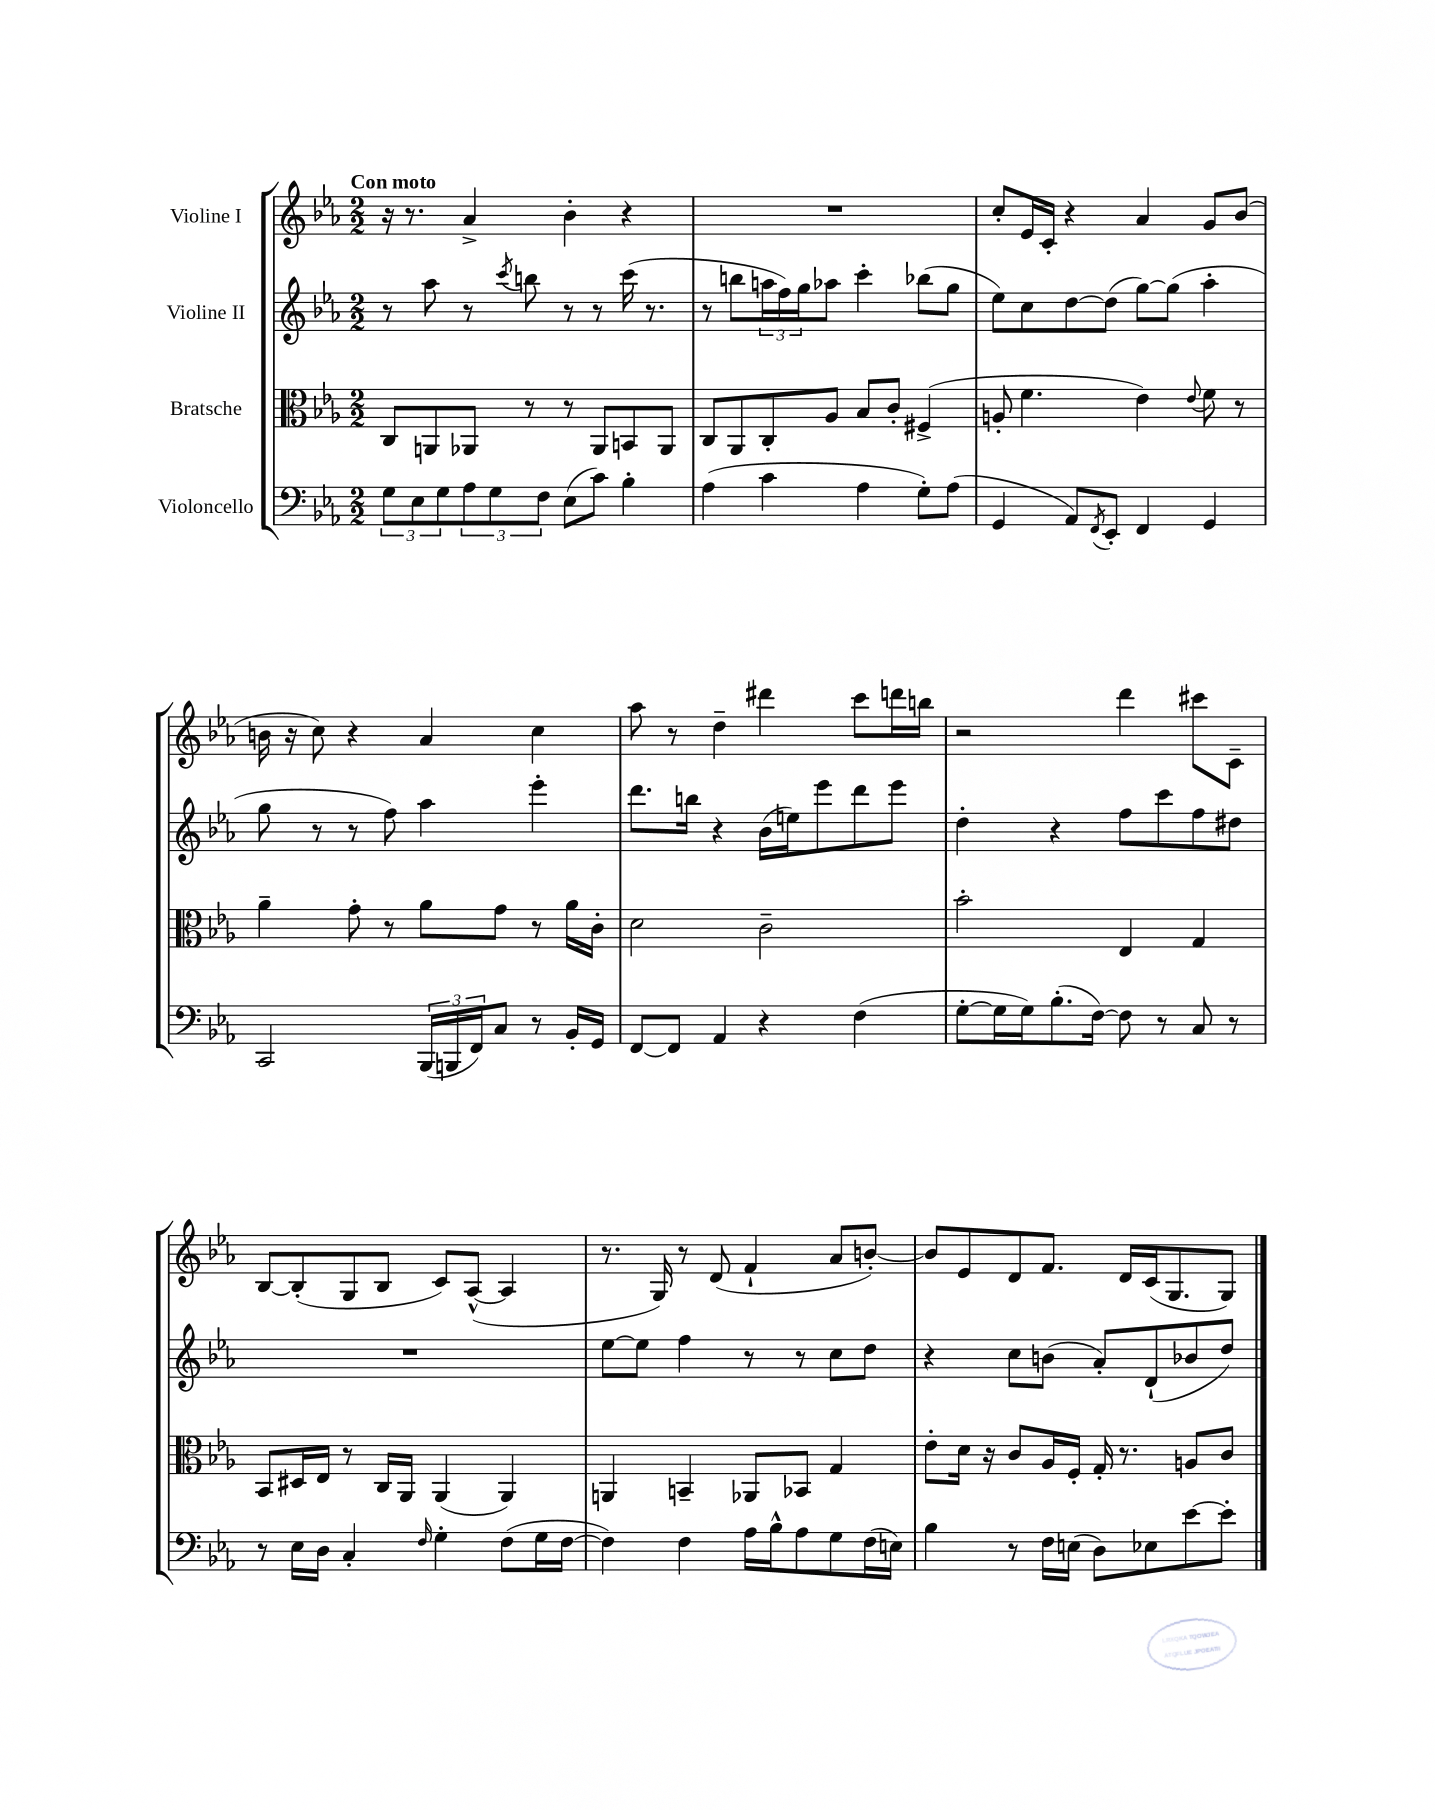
<<
\new StaffGroup <<
\new Staff = "s0" \with { instrumentName = "Violine I" } {
    \clef treble \key ees \major \numericTimeSignature \time 2/2 \tempo "Con moto"
    r16 r8. aes'4-> bes'4-. r4 |
    R1 |
    c''8-. ees'16 c'16-. r4 aes'4 g'8 bes'8( |
    b'16 r16 c''8) r4 aes'4 c''4 |
    aes''8 r8 d''4-- dis'''4 c'''8 d'''16 b''16 |
    r2 d'''4 cis'''8 c'8-- |
    bes8~ bes8-.( g8 bes8 c'8) aes8~-^( aes4 |
    r8. g16) r8 d'8( f'4-! aes'8 b'8~-.) |
    b'8 ees'8 d'8 f'8. d'16 c'16( g8. g8) \bar "|." |
}
\new Staff = "s1" \with { instrumentName = "Violine II" } {
    \clef treble \key ees \major \numericTimeSignature \time 2/2
    r8 aes''8 r8 \acciaccatura { c'''8 } b''8 r8 r8 c'''16( r8. |
    r8 b''8 \tuplet 3/2 { a''16 f''16) g''16 } aes''8 c'''4-. bes''8( g''8 |
    ees''8) c''8 d''8~ d''8( g''8~) g''8( aes''4-. |
    g''8 r8 r8 f''8) aes''4 ees'''4-. |
    d'''8. b''16 r4 bes'16( e''16) ees'''8 d'''8 ees'''8 |
    d''4-. r4 f''8 c'''8 f''8 dis''8 |
    R1 |
    ees''8~ ees''8 f''4 r8 r8 c''8 d''8 |
    r4 c''8 b'8( aes'8-.) d'8-!( bes'8 d''8) \bar "|." |
}
\new Staff = "s2" \with { instrumentName = "Bratsche" } {
    \clef alto \key ees \major \numericTimeSignature \time 2/2
    c8 a,8 aes,8 r8 r8 aes,8 b,8 aes,8 |
    c8 aes,8 c8-. aes8 bes8 c'8-. fis4->( |
    a8-. f'4. ees'4) \appoggiatura { ees'8 } f'8 r8 |
    aes'4-- g'8-. r8 aes'8 g'8 r8 aes'16 c'16-. |
    d'2 c'2-- |
    bes'2-. ees4 g4 |
    bes,8 dis16 ees16 r8 c16 aes,16 aes,4( aes,4) |
    a,4 b,4-- aes,8 bes,8 g4 |
    ees'8-. d'16 r16 c'8 aes16 f16-. g16-. r8. a8 c'8 \bar "|." |
}
\new Staff = "s3" \with { instrumentName = "Violoncello" } {
    \clef bass \key ees \major \numericTimeSignature \time 2/2
    \tuplet 3/2 { g8 ees8 g8 } \tuplet 3/2 { aes8 g8 f8 } ees8( c'8) bes4-. |
    aes4( c'4 aes4 g8-.) aes8( |
    g,4 aes,8) \acciaccatura { f,8 } ees,8-. f,4 g,4 |
    c,2 \tuplet 3/2 { bes,,16( b,,16 f,16) } c8 r8 bes,16-. g,16 |
    f,8~ f,8 aes,4 r4 f4( |
    g8~-. g16 g16) bes8.-.( f16~) f8 r8 c8 r8 |
    r8 ees16 d16 c4-. \grace { f16 } g4-. f8( g16 f16~ |
    f4) f4 aes16 bes16-^ aes8 g8 f16( e16) |
    bes4 r8 f16 e16( d8) ees8 ees'8~ ees'8-. \bar "|." |
}
>>
>>
\layout { \context { \Score \remove "Bar_number_engraver" } }
